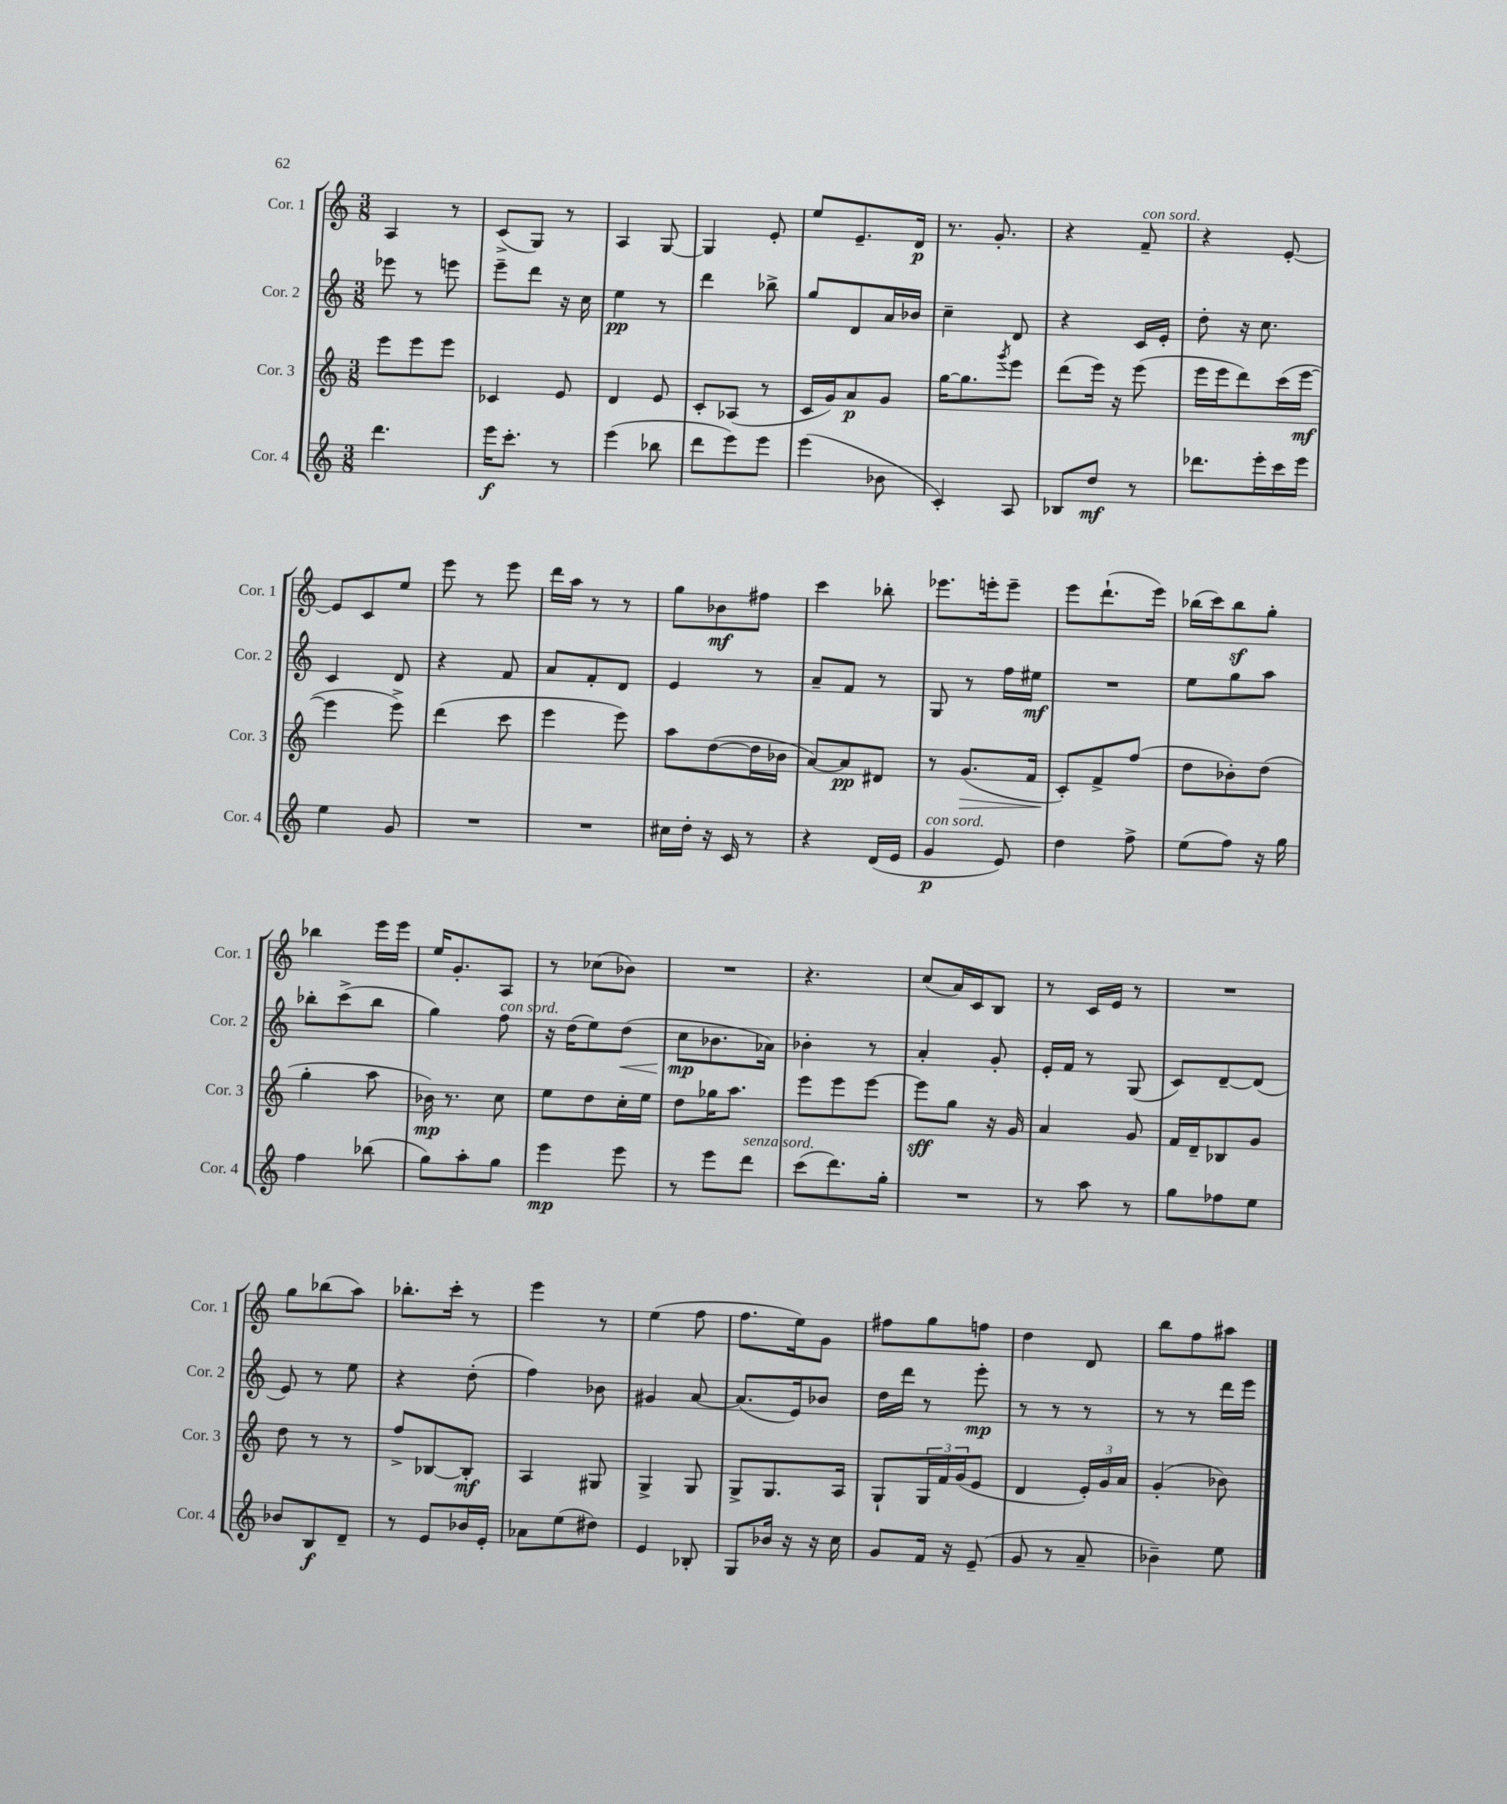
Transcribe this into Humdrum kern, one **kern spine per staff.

**kern	**kern	**kern	**kern
*staff4	*staff3	*staff2	*staff1
*clefG2	*clefG2	*clefG2	*clefG2
*k[]	*k[]	*k[]	*k[]
*M3/8	*M3/8	*M3/8	*M3/8
4.ddd	8eee	8eee-	4A
.	8eee	8r	.
.	8eee	8eee	8r
=	=	=	=
16eee	4c-	8eee~	(8c^
8.ccc'	.	.	.
.	.	8ddd	8G)
8r	8e	16r	8r
.	.	16cc	.
=	=	=	=
(4eee	4d	4ee	4A
8bb-	8e	8r	[8G
=	=	=	=
8ddd	8c'	4ddd	4G]
8eee)	(8A-	.	.
8eee	8r	8bb-^	8e'
=	=	=	=
(4eee	16c	8gg	8ee
.	16g)	.	.
.	8a	8d	8.e~
8b-	8g	16a	.
.	.	16b-	16d
=	=	=	=
4c')	[16gg	4cc~	8.r
.	8.gg]	.	.
.	.	.	8.g'
.	8qggg	.	.
8A	8eee	8d	.
=	=	=	=
8B-	(8ddd	4r	4r
8dd	16eee)	.	.
.	16r	.	.
8r	(8eee	16c	8f~
.	.	16e'	.
=	=	=	=
8.ddd-	16eee	8dd'	4r
.	16eee	.	.
.	8ddd)	16r	.
16eee'	.	8.cc	.
16ccc	(16ccc	.	[8e'
16eee	[16eee	.	.
=	=	=	=
4ee	4eee]	4c	8e]
.	.	.	8c
8g	8eee^)	8d	8ee
=	=	=	=
4.r	(4ddd	4r	8eee
.	.	.	8r
.	8ccc	8f	8eee
=	=	=	=
4.r	4eee	8a	16ddd
.	.	.	16aa
.	.	8f'	8r
.	8eee)	8d	8r
=	=	=	=
16cc#	8aa	4e	8gg
16dd'	.	.	.
16r	([8dd	.	8b-
16c	.	.	.
8r	16dd]	8r	8ff#
.	16b-	.	.
=	=	=	=
4r	[8a)	8a~	4ccc
.	8a]	8f	.
(16d	8d#	8r	8bb-'
16e	.	.	.
=	=	=	=
4g	8r	8G	8.eee-
.	(8.g	8r	.
.	.	.	16eee'
8e)	.	16ff	8eee~
.	16f	16ee#	.
=	=	=	=
4dd	8c')	4.r	8eee
.	8f^	.	(8.ddd`
8ff^	(8ff	.	.
.	.	.	16eee)
=	=	=	=
(8ee	8dd	8ee	(16bb-
.	.	.	16ccc)
8ff)	8b-')	8gg	8bb-
16r	(8dd	8aa	8gg'
16gg	.	.	.
=	=	=	=
4ff	4gg'	8bb-'	4bb-
.	.	(8ccc^	.
(8bb-	8aa	8bb-	16eee
.	.	.	16eee
=	=	=	=
8gg)	16b-)	4gg)	16ee
.	8.r	.	8.g'
8aa'	.	.	.
8gg	8cc	8ff	8A
=	=	=	=
4eee	8ee	16r	8r
.	.	(16dd	.
.	8dd	8ee)	(8cc-
8eee	16cc'	(8dd	8b-)
.	16ee	.	.
=	=	=	=
8r	8dd	8cc	4.r
8eee	16gg-	8.b-	.
.	8.aa	.	.
8ddd	.	.	.
.	.	16a-)	.
=	=	=	=
(8ccc	8eee	4b-'	4.r
8.ddd)	8eee	.	.
.	[8eee	8r	.
16gg'	.	.	.
=	=	=	=
4.r	8eee]	4a'	(8cc
.	8gg	.	16a)
.	.	.	16c
.	16r	8g'	8B
.	16g	.	.
=	=	=	=
8r	4a	16e'	8r
.	.	16f	.
8aa	.	8r	16c
.	.	.	16e
8r	8g	(8G	8r
=	=	=	=
8gg	16f	8c)	4.r
.	16d~	.	.
8ff-	8B-	[8d~	.
8ee	8g	(8d]	.
=	=	=	=
8b-	8dd	8e)	8gg
8B	8r	8r	(8bb-
8d~	8r	8ee	8aa)
=	=	=	=
8r	8ff^	4r	8.bb-'
8e	[8B-	.	.
.	.	.	16ccc'
16b-	8B-']	(8dd'	8r
16e'	.	.	.
=	=	=	=
8a-	4A	4ff)	4eee
(8ee	.	.	.
8dd#)	8G#	8b-	8r
=	=	=	=
4e	4G^	4g#	(4ee
8B-'	8G	[8a	8ff
=	=	=	=
8G	8G^	(8.a]	8.ff
16b-	8.G	.	.
16r	.	16e)	16ee)
16r	.	8b-	8g
16cc	16A	.	.
=	=	=	=
8g	8G`	16dd	8ff#
.	.	16ddd	.
16f	24G	8r	8gg
.	24f	.	.
16r	.	.	.
.	(24g	.	.
(8e~	8e	8eee'	8ff
=	=	=	=
8g	4d	8r	4dd
8r	.	8r	.
8a~	24e')	8r	8d
.	24g	.	.
.	24a	.	.
=	=	=	=
4b-~)	(4g'	8r	8bb
.	.	8r	8ff
8ee	8b-)	16ddd	8aa#
.	.	16eee	.
==	==	==	==
*-	*-	*-	*-
